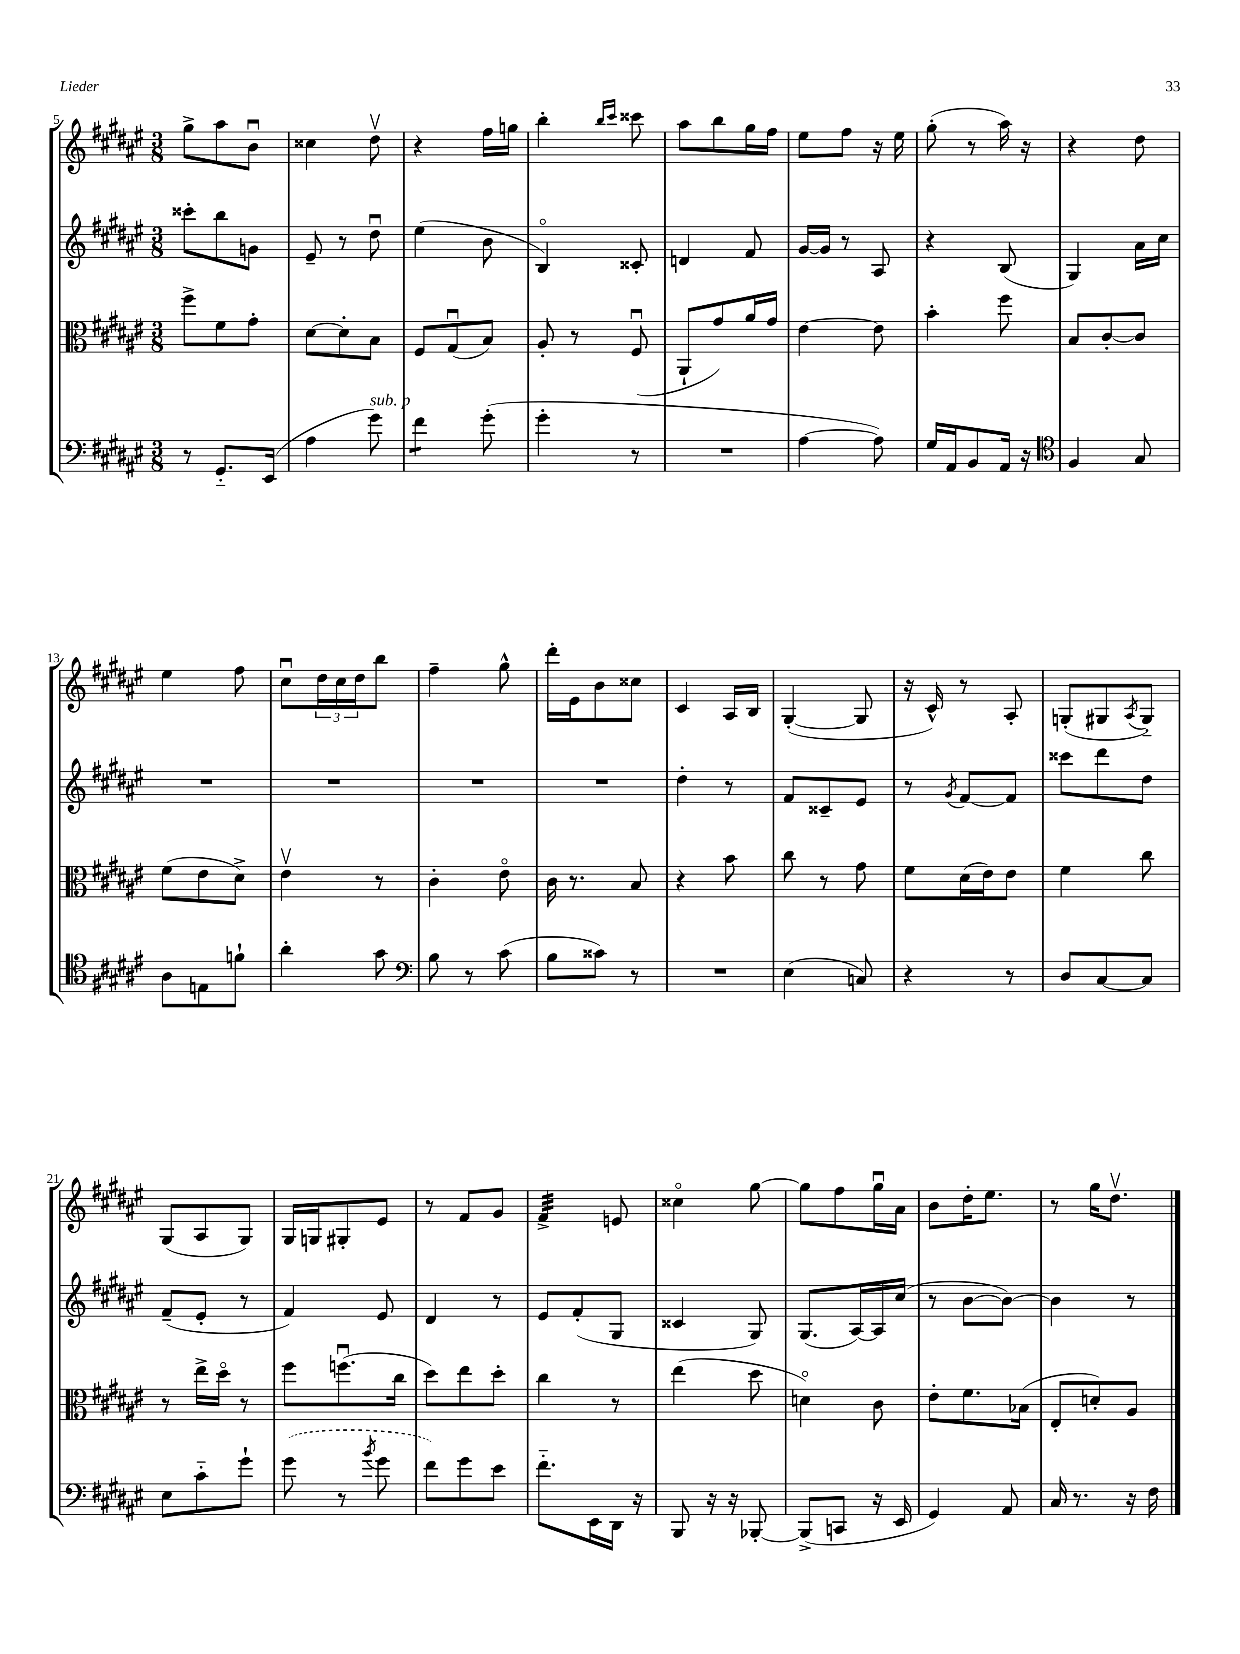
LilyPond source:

<<
\new StaffGroup <<
\new Staff = "s0" {
    \clef treble \key fis \major \numericTimeSignature \time 3/8
    gis''8-> ais''8 b'8\downbow |
    cisis''4 dis''8\upbow |
    r4 fis''16 g''16 |
    b''4-. \grace { b''16 cis'''16 } cisis'''8 |
    ais''8 b''8 gis''16 fis''16 |
    eis''8 fis''8 r16 eis''16 |
    gis''8-.( r8 ais''16) r16 |
    r4 dis''8 |
    eis''4 fis''8 |
    cis''8\downbow \tuplet 3/2 { dis''16 cis''16 dis''16 } b''8 |
    fis''4-- gis''8-^ |
    dis'''16-. eis'16 b'8 cisis''8 |
    cis'4 ais16 b16 |
    gis4~-.( gis8 |
    r16 cis'16-^) r8 ais8-. |
    g8-.( gis8 \acciaccatura { ais8 } gis8-_) |
    gis8( ais8 gis8) |
    gis16 g16 gis8-. eis'8 |
    r8 fis'8 gis'8 |
    fis'4:32-> e'8 |
    cisis''4\flageolet gis''8~ |
    gis''8 fis''8 gis''16\downbow ais'16 |
    b'8 dis''16-. eis''8. |
    r8 gis''16 dis''8.\upbow \bar "|." |
}
\new Staff = "s1" {
    \clef treble \key fis \major \numericTimeSignature \time 3/8
    cisis'''8-. b''8 g'8 |
    eis'8-- r8 dis''8\downbow |
    eis''4( b'8 |
    b4\flageolet) cisis'8-. |
    d'4 fis'8 |
    gis'16~ gis'16 r8 ais8 |
    r4 b8( |
    gis4) ais'16 cis''16 |
    R4. |
    R4. |
    R4. |
    R4. |
    dis''4-. r8 |
    fis'8 cisis'8-- eis'8 |
    r8 \acciaccatura { gis'8 } fis'8~ fis'8 |
    cisis'''8 dis'''8 dis''8 |
    fis'8--( eis'8-. r8 |
    fis'4) eis'8 |
    dis'4 r8 |
    eis'8 fis'8-.( gis8 |
    cisis'4 gis8) |
    gis8.( ais16~) ais16 cis''16( |
    r8 b'8~ b'8~) |
    b'4 r8 \bar "|." |
}
\new Staff = "s2" {
    \clef alto \key fis \major \numericTimeSignature \time 3/8
    fis''8-> fis'8 gis'8-. |
    dis'8~ dis'8-. b8 |
    fis8 gis8\downbow( b8) |
    ais8-. r8 fis8\downbow( |
    ais,8-! gis'8) ais'16 gis'16 |
    eis'4~ eis'8 |
    b'4-. fis''8 |
    b8 cis'8~-. cis'8 |
    fis'8( eis'8 dis'8->) |
    eis'4\upbow r8 |
    cis'4-. eis'8\flageolet |
    cis'16 r8. b8 |
    r4 b'8 |
    cis''8 r8 gis'8 |
    fis'8 dis'16( eis'16) eis'8 |
    fis'4 cis''8 |
    r8 eis''16-> dis''16\flageolet r8 |
    fis''8 f''8.\downbow( cis''16 |
    dis''8) eis''8 dis''8-. |
    cis''4 r8 |
    eis''4( dis''8 |
    d'4\flageolet) cis'8 |
    eis'8-. fis'8. bes16( |
    eis8-. d'8-.) ais8 \bar "|." |
}
\new Staff = "s3" {
    \clef bass \key fis \major \numericTimeSignature \time 3/8
    r8 gis,8.-_ eis,16( |
    ais4 gis'8^\markup { \italic "sub. p" }) |
    fis'4:8 gis'8-.( |
    gis'4-. r8 |
    R4. |
    ais4~ ais8) |
    gis16 ais,16 b,8 ais,16 r16 |
    \clef tenor fis4 gis8 |
    ais8 e8 f'8-! |
    ais'4-. gis'8 |
    \clef bass b8 r8 cis'8( |
    b8 cisis'8) r8 |
    R4. |
    eis4( c8) |
    r4 r8 |
    dis8 cis8~ cis8 |
    eis8 cis'8-_ gis'8-! |
    \once \slurDashed gis'8( r8 \acciaccatura { b'8 } gis'8 |
    fis'8) gis'8 eis'8 |
    fis'8.-_ eis,16 dis,16 r16 |
    b,,8 r16 r16 bes,,8~-. |
    bes,,8->( c,8 r16 eis,16 |
    gis,4) ais,8 |
    cis16 r8. r16 fis16 \bar "|." |
}
>>
>>
\layout { \context { \Score currentBarNumber = #5 } }
